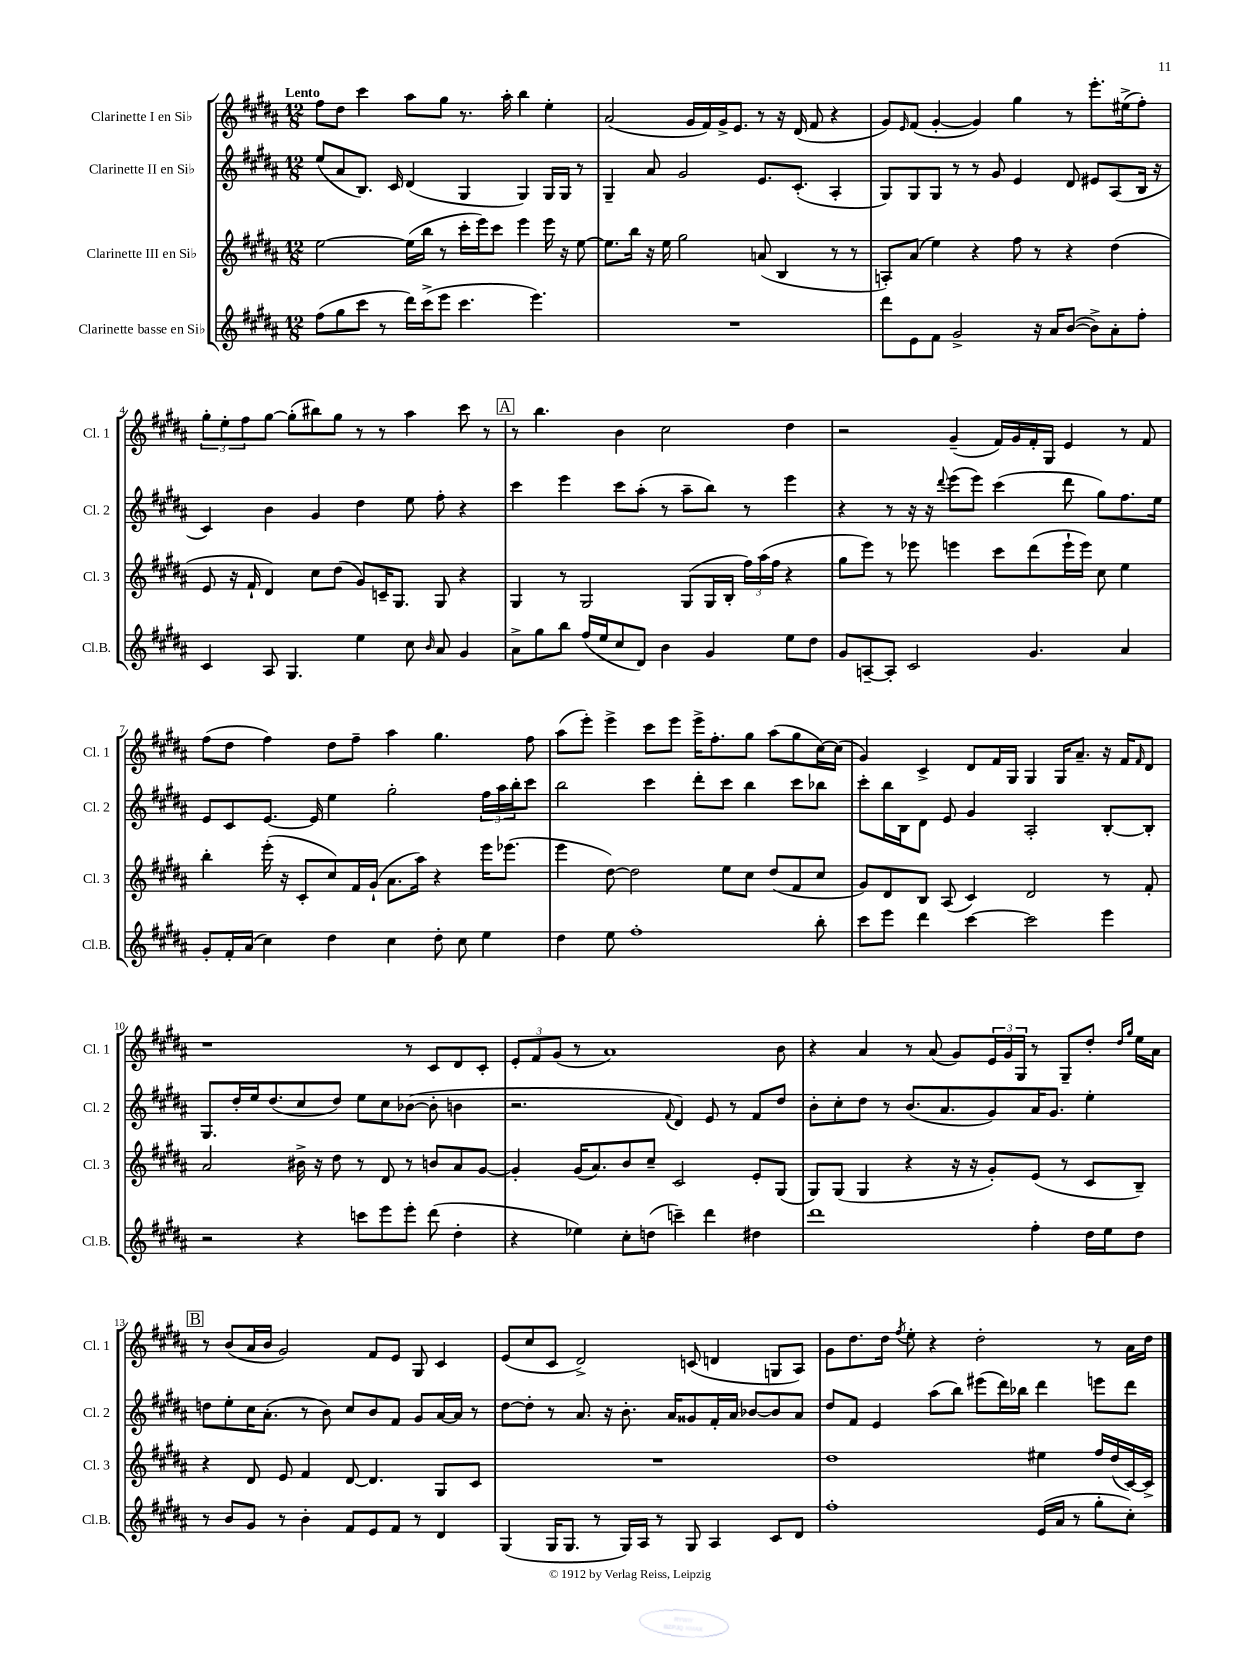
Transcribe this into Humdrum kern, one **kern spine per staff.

**kern	**kern	**kern	**kern
*staff4	*staff3	*staff2	*staff1
*clefG2	*clefG2	*clefG2	*clefG2
*k[f#c#g#d#a#]	*k[f#c#g#d#a#]	*k[f#c#g#d#a#]	*k[f#c#g#d#a#]
*M12/8	*M12/8	*M12/8	*M12/8
(8ff#	[2ee	(8ee	8ff#
8gg#	.	8a#	8dd#
8ccc#	.	8.B)	4ccc#
8r	.	.	.
.	.	16c#	.
16ddd#)	(16ee]	(4d#	8aa#
(16ccc#^	16bb	.	.
8eee	8r	.	8gg#
4.ccc#	16ccc#'	4G#	8.r
.	16eee)	.	.
.	8ccc#	.	.
.	.	.	16aa#'
.	4eee	4G#)	4bb
4.eee)	.	.	.
.	16eee	16G#	4ee'
.	16r	16G#	.
.	[8ee	8r	.
=	=	=	=
1.r	8.ee]	4G#~	(2a#
.	16bb	.	.
.	16r	8a#	.
.	16ee	.	.
.	2gg#	2g#	.
.	.	.	16g#
.	.	.	16f#)
.	.	.	16g#^
.	.	.	8.e
.	(8a	8.e	8r
.	4B	.	16r
.	.	(8.c#'	(16d#
.	.	.	8f#
.	8r	4A#'	4r
.	8r	.	.
=	=	=	=
8ddd#	8A')	8G#)	8g#)
.	.	.	16qqe
8e	(8a#	8G#	(8f#
8f#	4ee)	8G#	[4g#'
2g#^	.	8r	.
.	4r	8r	4g#])
.	.	8g#	.
.	8ff#	4e	4gg#
16r	8r	.	.
16a#	.	.	.
([8b	4r	8d#	8r
8b^])	.	8e#	8.eee'
8a#'	(4dd#	(8A#	.
.	.	.	(16ee#^
8ff#'	.	16B	8ff#')
.	.	16r	.
=	=	=	=
4c#	8e	4c#)	12gg#'
.	.	.	12ee'
.	16r	.	.
.	.	.	12ff#
.	16f#`	.	.
8A#	4d#)	4b	[8gg#
4.G#	.	.	(8gg#']
.	8cc#	4g#	8bb#)
.	(8dd#	.	8gg#
4ee	8g#)	4dd#	8r
.	16c~	.	8r
.	8.G#	.	.
8cc#	.	8ee	4aa#
16qqb	.	.	.
8a#	8G#	8ff#'	.
4g#	4r	4r	8ccc#
.	.	.	8r
=	=	=	=
8a#^	4G#	4ccc#	8r
8gg#	.	.	4.bb
8bb	8r	4eee	.
(16ff#	2G#	.	.
16ee	.	.	.
8cc#	.	8ccc#	4b
8d#)	.	(8aa#'	.
4b	.	8r	2cc#
.	(8G#	8aa#~	.
4g#	16G#	8bb)	.
.	16B'	.	.
.	24ff#)	8r	.
.	(24aa#	.	.
.	24ff#	.	.
8ee	4r	4eee	4dd#
8dd#	.	.	.
=	=	=	=
8g#	8gg#	4r	2r
[8A~	8eee)	.	.
8A']	8r	8r	.
2c#	8eee-	16r	.
.	.	16r	.
.	.	8qqddd#	.
.	4eee	(8eee	(4g#~
.	.	8eee)	.
.	8ccc#	(4ccc#	16f#)
.	.	.	16g#
4.g#	(8ddd#	.	16f#'
.	.	.	16G#
.	16eee`	8ddd#	4e
.	16eee)	.	.
.	8cc#	8gg#)	.
4a#	4ee	8.ff#	8r
.	.	.	8f#
.	.	16ee	.
=	=	=	=
8g#'	4bb'	8e	(8ff#
16f#'	.	8c#	8dd#
(16a#	.	.	.
4cc#)	(16eee'	[8.e	4ff#)
.	16r	.	.
.	8c#'	.	.
.	.	16e]	.
4dd#	8cc#)	4ee	8dd#
.	16f#	.	8ff#~
.	(16g#`	.	.
4cc#	8.a#	2gg#'	4aa#
.	16aa#)	.	.
8dd#'	4r	.	4.gg#
8cc#	.	.	.
4ee	16eee	24ff#	.
.	.	24aa#	.
.	(8.eee-	.	.
.	.	24bb'	.
.	.	8ccc#	8ff#
=	=	=	=
4dd#	4eee	2bb	(8aa#
.	.	.	8eee')
8ee	[8dd#)	.	4eee^
1ff#'	2dd#]	.	.
.	.	4ccc#	8ccc#
.	.	.	8eee
.	.	8ddd#'	16eee^
.	.	.	8.ff#'
.	8ee	8ccc#	.
.	8cc#	4bb	8gg#
.	(8dd#	.	(8aa#
.	8f#	8ccc#	8gg#
8bb'	8cc#	8bb-	[16cc#)
.	.	.	(16cc#]
=	=	=	=
8ccc#	8g#)	8ccc#'	4g#)
8eee	8d#	16bb	.
.	.	16B	.
4ddd#	8B	8d#	4c#^
.	(8A#	8e	.
[4ccc#	4c#)	4g#	8d#
.	.	.	16f#
.	.	.	16G#
2ccc#]	2d#	2A#'	4G#
.	.	.	16G#
.	.	.	8.a#~
4eee	8r	[8B'	16r
.	.	.	16f#
.	.	.	16qqf#
.	8f#'	8B']	8d#
=	=	=	=
2r	2a#	8.G#	1r
.	.	16dd#'	.
.	.	16ee	.
.	.	(8.dd#	.
4r	16b#^	8cc#	.
.	16r	.	.
.	8dd#	8dd#)	.
8ccc	8r	8ee	.
8eee	8d#	8cc#	.
8eee'	8r	([8b-	8r
(8ddd#	8b	8b-']	8c#
4dd#'	8a#	4b	8d#
.	[8g#	.	8c#'
=	=	=	=
4r	4g#']	2.r	12e'
.	.	.	12f#
.	.	.	(12g#
4ee-)	(16g#	.	8r
.	8.a#)	.	.
.	.	.	1a#)
8cc#'	8b	.	.
(8dd	8cc#~	.	.
.	.	8qqf#	.
4ccc~)	2c#	4d#)	.
4ddd#	.	8e	.
.	.	8r	.
4dd#	8e'	8f#	.
.	(8G#	8dd#	8b
=	=	=	=
1ddd#	8G#)	8b'	4r
.	(8G#	8cc#'	.
.	4G#	8dd#	4a#
.	.	8r	.
.	4r	(8.b	8r
.	.	.	(8a#
.	.	8.a#	.
.	16r	.	8g#)
.	16r	.	.
.	8g#')	8g#)	24e
.	.	.	24g#
.	.	.	24G#
4ff#'	(8e	16a#	8r
.	.	8.g#	.
.	8r	.	8G#~
16dd#	8c#	4ee'	8dd#'
16ee	.	.	.
.	.	.	16qqdd#
.	.	.	16qqgg#
8dd#	8B~)	.	16ee
.	.	.	16a#
=	=	=	=
8r	4r	8dd	8r
8b	.	8ee'	(8b
8g#	8d#	16cc#	16a#
.	.	(8.a#'	16b
8r	8e	.	2g#)
4b'	4f#	8r	.
.	.	8b)	.
8f#	[8d#	8cc#	.
8e	4.d#]	8b	8f#
8f#	.	8f#	8e
8r	.	8g#	8G#
4d#	8G#	[16a#	4c#
.	.	16a#]	.
.	8c#	8r	.
=	=	=	=
(4G#	1.r	[8dd#	(8e
.	.	8dd#']	8cc#
16G#	.	8r	8c#
8.G#	.	.	.
.	.	8.a#	2d#^)
8r	.	.	.
.	.	16r	.
16G#)	.	8.b'	.
16A#	.	.	.
8r	.	.	.
.	.	16a#	.
8G#	.	8g##	(8c
4A#	.	16f#'	4d
.	.	16a#	.
.	.	[8b-	.
8c#	.	8b-]	8G
8d#	.	8a#	8A#)
=	=	=	=
1ff#'	1dd#	8dd#	8g#
.	.	8f#	8.dd#
.	.	4e	.
.	.	.	16dd#
.	.	.	8qff#
.	.	.	8ee'
.	.	(8aa#	4r
.	.	8bb)	.
.	.	(8eee#	2dd#'
.	.	16ddd#)	.
.	.	16bb-	.
(16e	4ee#	4ddd#	.
16a#	.	.	.
8r	.	.	.
8gg#'	16ff#	8eee	8r
.	(16dd#	.	.
8cc#')	[16c#)	8ddd#	16a#
.	16c#^]	.	16dd#
==	==	==	==
*-	*-	*-	*-
